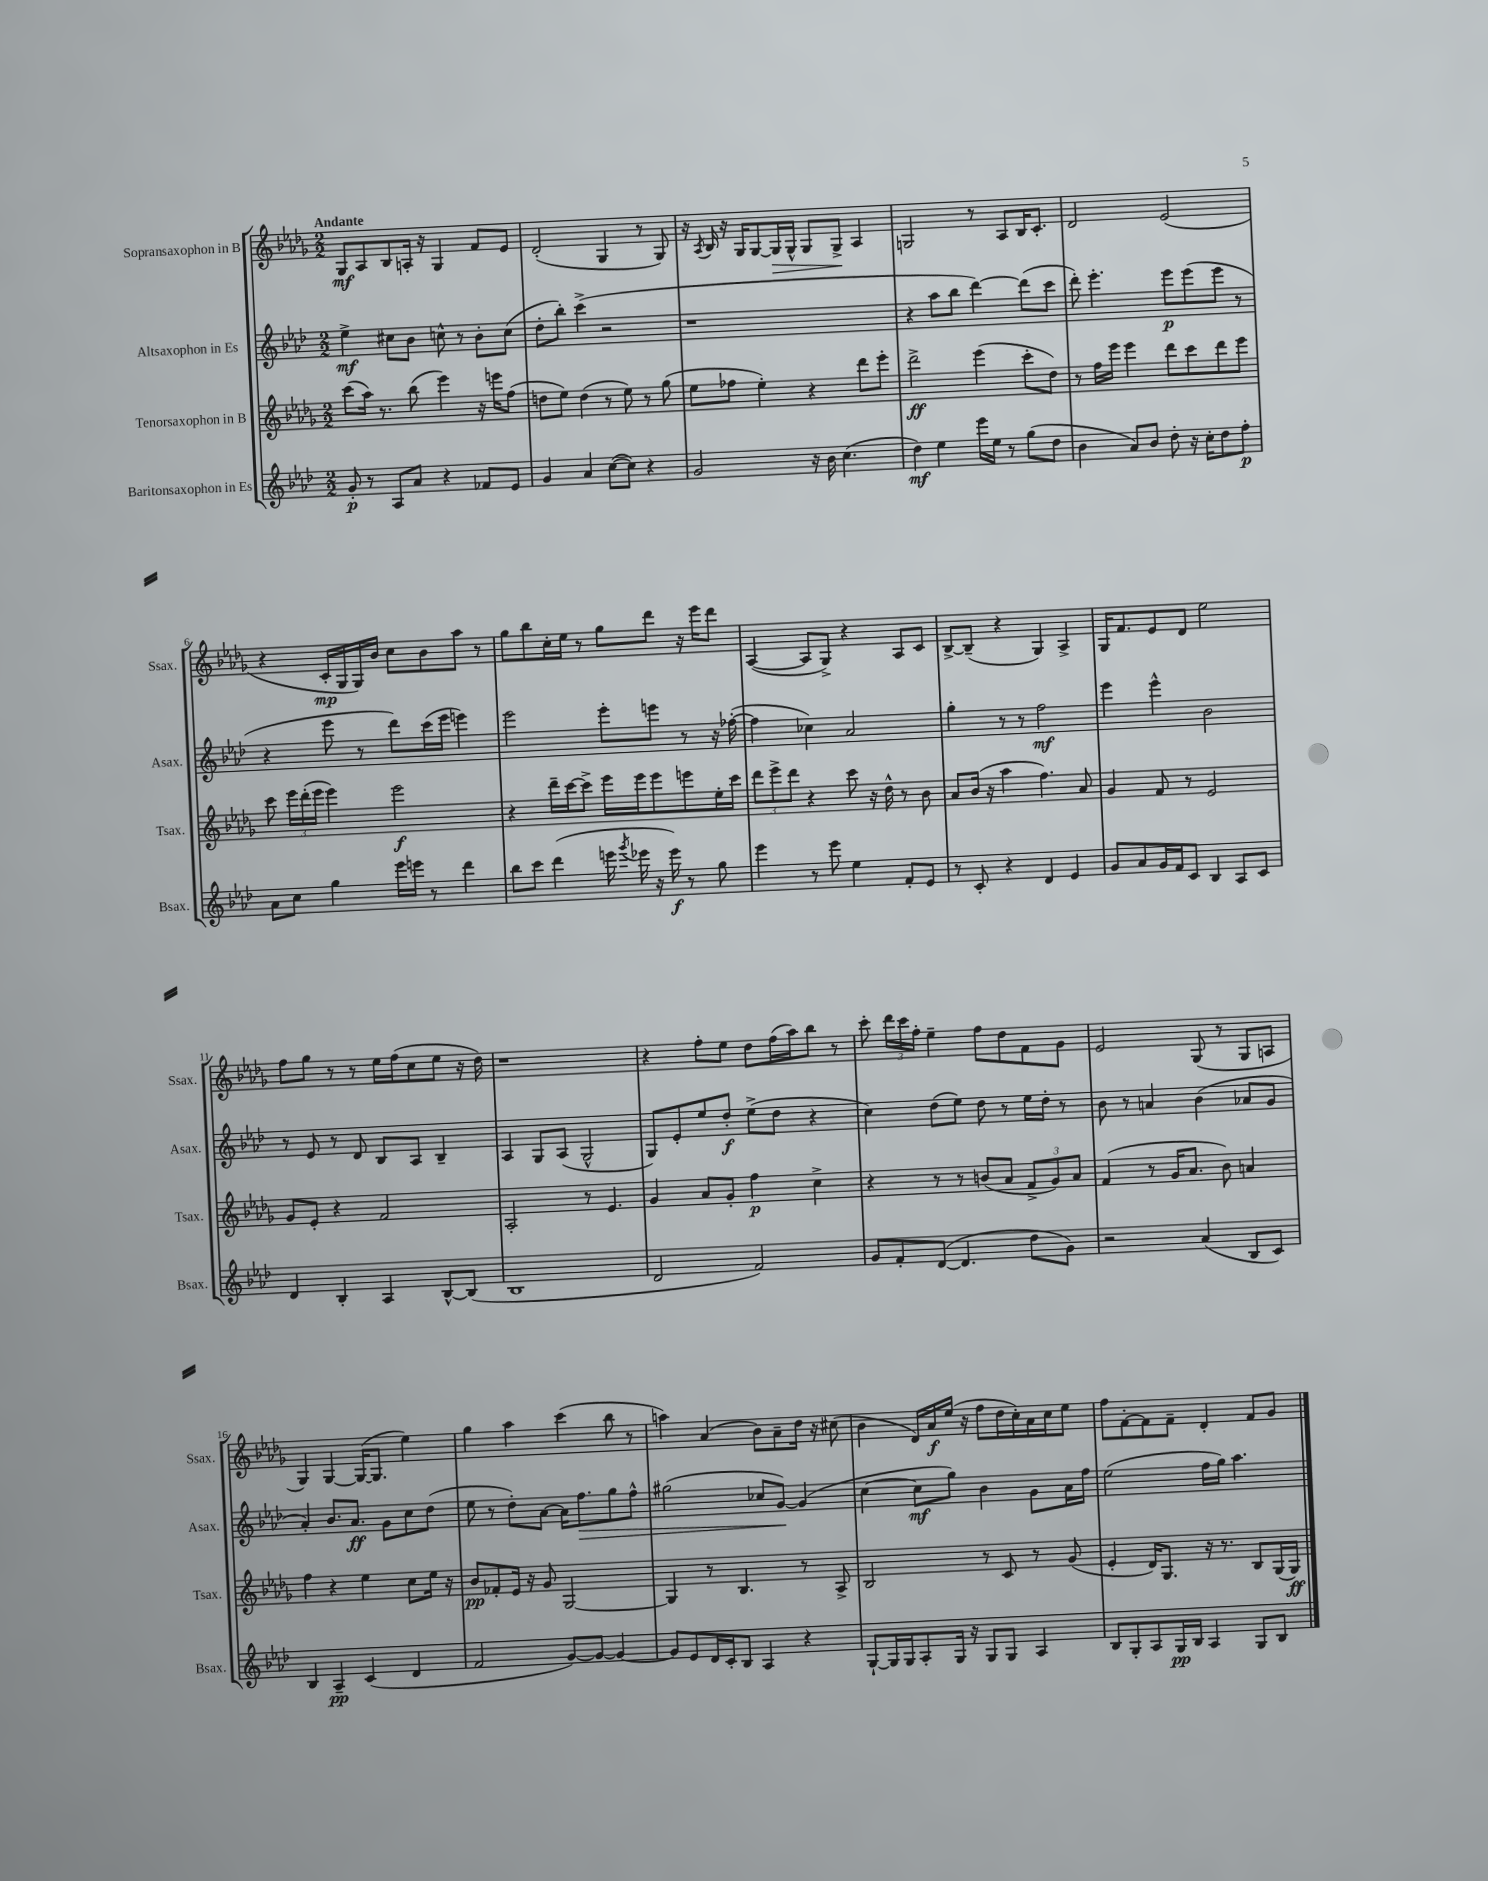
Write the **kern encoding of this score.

**kern	**dynam	**kern	**dynam	**kern	**dynam	**kern	**dynam
*part4	*part4	*part3	*part3	*part2	*part2	*part1	*part1
*staff4	*staff4	*staff3	*staff3	*staff2	*staff2	*staff1	*staff1
*I"Baritonsaxophon in Es	*	*I"Tenorsaxophon in B	*	*I"Altsaxophon in Es	*	*I"Sopransaxophon in B	*
*I'Bsax.	*	*I'Tsax.	*	*I'Asax.	*	*I'Ssax.	*
*clefG2	*	*clefG2	*	*clefG2	*	*clefG2	*
*k[b-e-a-d-]	*	*k[b-e-a-d-g-]	*	*k[b-e-a-d-]	*	*k[b-e-a-d-g-]	*
*M2/2	*	*M2/2	*	*M2/2	*	*M2/2	*
=1	=1	=1	=1	=1	=1	=1	=1
!	!	!	!	!	!	!LO:TX:a:B:t=Andante	!
8g'/	p	(8ccc\L	.	4ee-^\	mf	8G-/L	mf
8r	.	16aa-\Jk)	.	.	.	8A-/	.
.	.	8.r	.	.	.	.	.
8A-/L	.	.	.	8cc#X\L	.	8B-/	.
8a-/J	.	(8bb-\	.	8b-\J	.	16An'/Jk	.
.	.	.	.	.	.	16r	.
4r	.	4eee-\)	.	8ccn^^\	.	4G-/	.
.	.	.	.	8r	.	.	.
8f-X/L	.	16r	.	8b-'\L	.	8f/L	.
.	.	16eeen\KL	.	.	.	.	.
8e-/J	.	(8ff\J	.	(8cc\J	.	8e-/J	.
=2	=2	=2	=2	=2	=2	=2	=2
4g/	.	8ddn\L	.	8dd-'\L	.	(2d-'/	.
.	.	8ee-\J)	.	8bb-'\J)	.	.	.
4a-/	.	(4dd\	.	(4ccc^\	.	.	.
([8cc\L	.	8r	.	2r	.	4G-/	.
8cc\J])	.	8ee-\)	.	.	.	.	.
4r	.	8r	.	.	.	8r	.
.	.	(8gg-\	.	.	.	8G-/)	.
=3	=3	=3	=3	=3	=3	=3	=3
2g/	.	8ee-\L	.	1r	.	16r	.
.	.	.	.	.	.	8qA-/	.
.	.	.	.	.	.	16B-/	.
.	.	8ff-X\J	.	.	.	16r	.
.	.	.	.	.	.	16G-/KL	.
.	.	4ee-'\)	.	.	.	[8G-/	.
!	!	!	!	!	!	!	!LO:HP:b
.	.	.	.	.	.	16G-/L]	>
.	.	.	.	.	.	16G-^^/JJ	.
16r	.	4r	.	.	.	8G-/L	.
16b-\	.	.	.	.	.	.	.
(4.cc\	.	.	.	.	.	8G-^/J	.
.	.	8ddd-\L	.	.	.	4A-/	]
.	.	8eee-'\J	.	.	.	.	.
=4	=4	=4	=4	=4	=4	=4	=4
4dd-\)	mf	2ddd-^\	ff	4r	.	2Gn/	.
4ee-\	.	.	.	8aa-\L	.	.	.
.	.	.	.	8bb-\J	.	.	.
16eee-\LL	.	(4eee-\	.	[4ddd-\)	.	8r	.
16ee-\JJ	.	.	.	.	.	.	.
8r	.	.	.	.	.	8A-/L	.
(8gg\L	.	8ccc'\L	.	(8ddd-\L]	.	16B-/K	.
.	.	.	.	.	.	8.c'/J	.
8dd-\J	.	8dd-\J)	.	8ccc\J	.	.	.
=5	=5	=5	=5	=5	=5	=5	=5
4b-\	.	8r	.	8ddd-'\)	.	2d-/	.
.	.	16ff\LL	.	4.eee-'\	.	.	.
.	.	16eee-\JJ	.	.	.	.	.
8a-/L)	.	4eee-\	.	.	.	.	.
8b-/J	.	.	.	.	.	.	.
8dd-'\	.	8ddd-\L	.	8eee-\L	p	(2e-/	.
16r	.	8ccc\	.	(8eee-\	.	.	.
16cc'\KL	.	.	.	.	.	.	.
8dd-\	.	8ddd-\	.	8eee-\J	.	.	.
8ff'\J	p	8eee-\J	.	8r	.	.	.
!!LO:LB:g=z
=6	=6	=6	=6	=6	=6	=6	=6
8a-\L	.	8ccc\	.	4r	.	4r	.
8cc\J	.	24eee-\LL	.	.	.	.	.
.	.	(24ddd-'\	.	.	.	.	.
.	.	24eee-\JJ	.	.	.	.	.
4gg\	.	4eee-\)	.	8eee-\	.	16c'/LL	mp
.	.	.	.	.	.	16G-/	.
.	.	.	.	8r	.	16G-/)	.
.	.	.	.	.	.	16b-/JJ	.
16eee-\LL	.	2eee-\	f	8ddd-\L)	.	8cc\L	.
16eeen\JJ	.	.	.	.	.	.	.
8r	.	.	.	(16ccc\L	.	8b-\	.
.	.	.	.	16eee-\JJ	.	.	.
4ddd-\	.	.	.	4eeen\)	.	8aa-\J	.
.	.	.	.	.	.	8r	.
=7	=7	=7	=7	=7	=7	=7	=7
8bb-\L	.	4r	.	2eee-\	.	8gg-\L	.
8ccc\J	.	.	.	.	.	8bb-\	.
(4ddd-\	.	16ddd-~\LL	.	.	.	16cc'\L	.
.	.	[16ccc\J	.	.	.	16ee-\JJ	.
.	.	8ccc^\J]	.	.	.	8r	.
16eeen\	.	16eee-\LL	.	8eee-'\L	.	8gg-\L	.
8qggg/	.	.	.	.	.	.	.
16eee-X\	.	16eee-\J	.	.	.	.	.
16r	.	8eee-\	.	8eeen\J	.	8ddd-\J	.
16eee-\)	f	.	.	.	.	.	.
8r	.	8eeen\	.	8r	.	16r	.
.	.	.	.	.	.	16eee-\KL	.
8gg\	.	16ee-'\L	.	16r	.	8ddd-\J	.
.	.	16ccc\JJ	.	([16ff-X'\	.	.	.
=8	=8	=8	=8	=8	=8	=8	=8
4eee-\	.	12ddd-\L	.	4ff-\]	.	([4A-/	.
.	.	12eee-^\	.	.	.	.	.
.	.	12ddd-\J	.	.	.	.	.
8r	.	4r	.	4cc-X\)	.	8A-/L]	.
8eee-\	.	.	.	.	.	8G-^/J)	.
4ee-\	.	8ccc\	.	2a-/	.	4r	.
.	.	16r	.	.	.	.	.
.	.	16dd-^^\	.	.	.	.	.
8f'/L	.	8r	.	.	.	8A-/L	.
8e-/J	.	8b-\	.	.	.	8c/J	.
=9	=9	=9	=9	=9	=9	=9	=9
8r	.	8a-/L	.	4gg'\	.	[8B-^/L	.
8c'/	.	(16b-/Jk	.	.	.	(8B-~/J]	.
.	.	16r	.	.	.	.	.
4r	.	4aa-\	.	8r	.	4r	.
.	.	.	.	8r	.	.	.
4d-/	.	4.ff\)	.	2ff\	mf	4G-/)	.
4e-/	.	.	.	.	.	4A-^/	.
.	.	8a-/	.	.	.	.	.
=10	=10	=10	=10	=10	=10	=10	=10
8g/L	.	4g-/	.	4eee-\	.	16G-/KL	.
.	.	.	.	.	.	8.f/	.
8a-/	.	.	.	.	.	.	.
16g/L	.	8f/	.	4eee-^^\	.	8e-/	.
16f/J	.	.	.	.	.	.	.
8c/J	.	8r	.	.	.	8d-/J	.
4B-/	.	2e-/	.	2b-\	.	2ee-\	.
8A-/L	.	.	.	.	.	.	.
8c/J	.	.	.	.	.	.	.
!!LO:LB:g=z
=11	=11	=11	=11	=11	=11	=11	=11
4d-/	.	8g-/L	.	8r	.	8ff\L	.
.	.	8e-'/J	.	8e-/	.	8gg-\J	.
4B-'/	.	4r	.	8r	.	8r	.
.	.	.	.	8d-/	.	8r	.
4A-/	.	2f/	.	8B-/L	.	16ee-\LL	.
.	.	.	.	.	.	(16ff\J	.
.	.	.	.	8A-/J	.	8cc\	.
[8B-^^/L	.	.	.	4B-~/	.	8ee-\J	.
(8B-/J]	.	.	.	.	.	16r	.
.	.	.	.	.	.	16dd-\)	.
=12	=12	=12	=12	=12	=12	=12	=12
1B-	.	2A-'/	.	4A-/	.	1r	.
.	.	.	.	8G/L	.	.	.
.	.	.	.	(8A-/J	.	.	.
.	.	8r	.	2G^^/	.	.	.
.	.	4.e-/	.	.	.	.	.
=13	=13	=13	=13	=13	=13	=13	=13
2d-/	.	4g-/	.	8G/L)	.	4r	.
.	.	.	.	8e-'/	.	.	.
.	.	8a-/L	.	8ee-/	.	8ff'\L	.
.	.	8g-'/J	.	8dd-'/J	f	8ee-\J	.
2f/)	.	4ff\	p	(8ee-^\L	.	8dd-\L	.
.	.	.	.	8dd-\J	.	(16ff\L	.
.	.	.	.	.	.	16aa-\J)	.
.	.	4cc^\	.	4r	.	8bb-\J	.
.	.	.	.	.	.	8r	.
=14	=14	=14	=14	=14	=14	=14	=14
8g/L	.	4r	.	4cc\)	.	8ccc'\	.
8f'/	.	.	.	.	.	24ddd-\LL	.
.	.	.	.	.	.	24ccc\	.
.	.	.	.	.	.	24ff'\JJ	.
([8d-/J	.	8r	.	(8dd-\L	.	4ee-~\	.
4.d-/]	.	8r	.	8ee-\J)	.	.	.
.	.	(8bn/L	.	8dd-\	.	8ff\L	.
.	.	8a-/J	.	8r	.	8dd-\	.
8dd-\L	.	12f^/L	.	16ee-\LL	.	8f\	.
.	.	.	.	16dd-'\JJ	.	.	.
.	.	12g-/)	.	.	.	.	.
8g\J)	.	.	.	8r	.	8g-\J	.
.	.	12a-/J	.	.	.	.	.
=15	=15	=15	=15	=15	=15	=15	=15
2r	.	(4f/	.	8b-\	.	2e-/	.
.	.	.	.	8r	.	.	.
.	.	8r	.	4an/	.	.	.
.	.	16g-/KL	.	.	.	.	.
.	.	8.a-/J	.	.	.	.	.
(4a-/	.	.	.	(4b-\	.	(8G-/	.
.	.	8b-\)	.	.	.	8r	.
8B-/L	.	4an/	.	8a-X/L	.	8G-/L	.
8c/J)	.	.	.	8g/J	.	8An/J	.
!!LO:LB:g=z
=16	=16	=16	=16	=16	=16	=16	=16
4B-/	.	4ff\	.	4a-'/)	.	4G-/)	.
4A-~/	pp	4r	.	8.b-/L	.	[4G-/	.
.	.	.	.	8.a-/J	ff	.	.
(4c/	.	4ee-\	.	.	.	(16G-/KL_	.
.	.	.	.	.	.	8.G-/J]	.
.	.	.	.	8g\L	.	.	.
4d-/	.	8cc\L	.	8cc\	.	4ee-\)	.
.	.	16ee-\Jk	.	(8dd-\J	.	.	.
.	.	16r	.	.	.	.	.
=17	=17	=17	=17	=17	=17	=17	=17
2f/	.	8b-/L	pp	8ee-\	.	4gg-\	.
.	.	8f-X'/	.	8r	.	.	.
.	.	16e-/Jk	.	8dd-'\L)	.	4aa-\	.
.	.	16r	.	.	.	.	.
.	.	8g-/	.	[8a-\J	.	.	.
[8g/L)	.	[2G-/	.	16a-\KL]	.	(4ccc\	.
!	!	!	!	!	!LO:HP:b	!	!
.	.	.	.	8.ff\	>	.	.
8g/J_	.	.	.	.	.	.	.
4g/_	.	.	.	8gg\	.	8bb-\	.
.	.	.	.	8ff^^\J	.	8r	.
=18	=18	=18	=18	=18	=18	=18	=18
8g/L]	.	4G-/]	.	(2gg#X\	.	4aan\)	.
8e-/	.	.	.	.	.	.	.
16d-/L	.	8r	.	.	.	(4a-/	.
16c'/J	.	.	.	.	.	.	.
8B-/J	.	4.B-/	.	.	.	.	.
4A-/	.	.	.	8cc-X/L	.	8b-\L)	.
.	.	.	.	[8g/J)	.	8a-~\	.
4r	.	8r	.	(4g/]	]	16dd-\Jk	.
.	.	.	.	.	.	16r	.
.	.	8A-^/	.	.	.	(8cc#X\	.
=19	=19	=19	=19	=19	=19	=19	=19
[8G`/L	.	2B-/	.	[4cc\	.	4b-\	.
16G/L]	.	.	.	.	.	.	.
16G/J	.	.	.	.	.	.	.
8A-'/	.	.	.	8cc\L]	mf	16d-/LL)	.
.	.	.	.	.	.	16a-/	f
16G/Jk	.	.	.	8gg\J)	.	(16ee-/JJ	.
16r	.	.	.	.	.	16r	.
8G/L	.	8r	.	4b-\	.	8ff\L	.
8G/J	.	8c/	.	.	.	16dd-\L	.
.	.	.	.	.	.	16cc'\)	.
4A-/	.	8r	.	8g\L	.	16a-\	.
.	.	.	.	.	.	16cc\J	.
.	.	(8g-/	.	16a-\L	.	8ee-\J	.
.	.	.	.	16ff\JJ	.	.	.
=20	=20	=20	=20	=20	=20	=20	=20
8B-/L	.	4e-'/	.	(2ee-\	.	8ff\L	.
8G'/	.	.	.	.	.	[8f'\	.
8A-/	.	16d-/KL)	.	.	.	8f\]	.
.	.	8.G-/J	.	.	.	.	.
16G/L	pp	.	.	.	.	8f~\J	.
16B-/JJ	.	.	.	.	.	.	.
4A-/	.	16r	.	16ff\LL	.	4d-'/	.
.	.	8.r	.	16gg\JJ)	.	.	.
.	.	.	.	4.aa-\	.	.	.
8G/L	.	8B-/L	.	.	.	8f/L	.
8B-/J	.	(16G-/L	.	.	.	8g-/J	.
.	.	16G-/JJ)	ff	.	.	.	.
==	==	==	==	==	==	==	==
*-	*-	*-	*-	*-	*-	*-	*-
